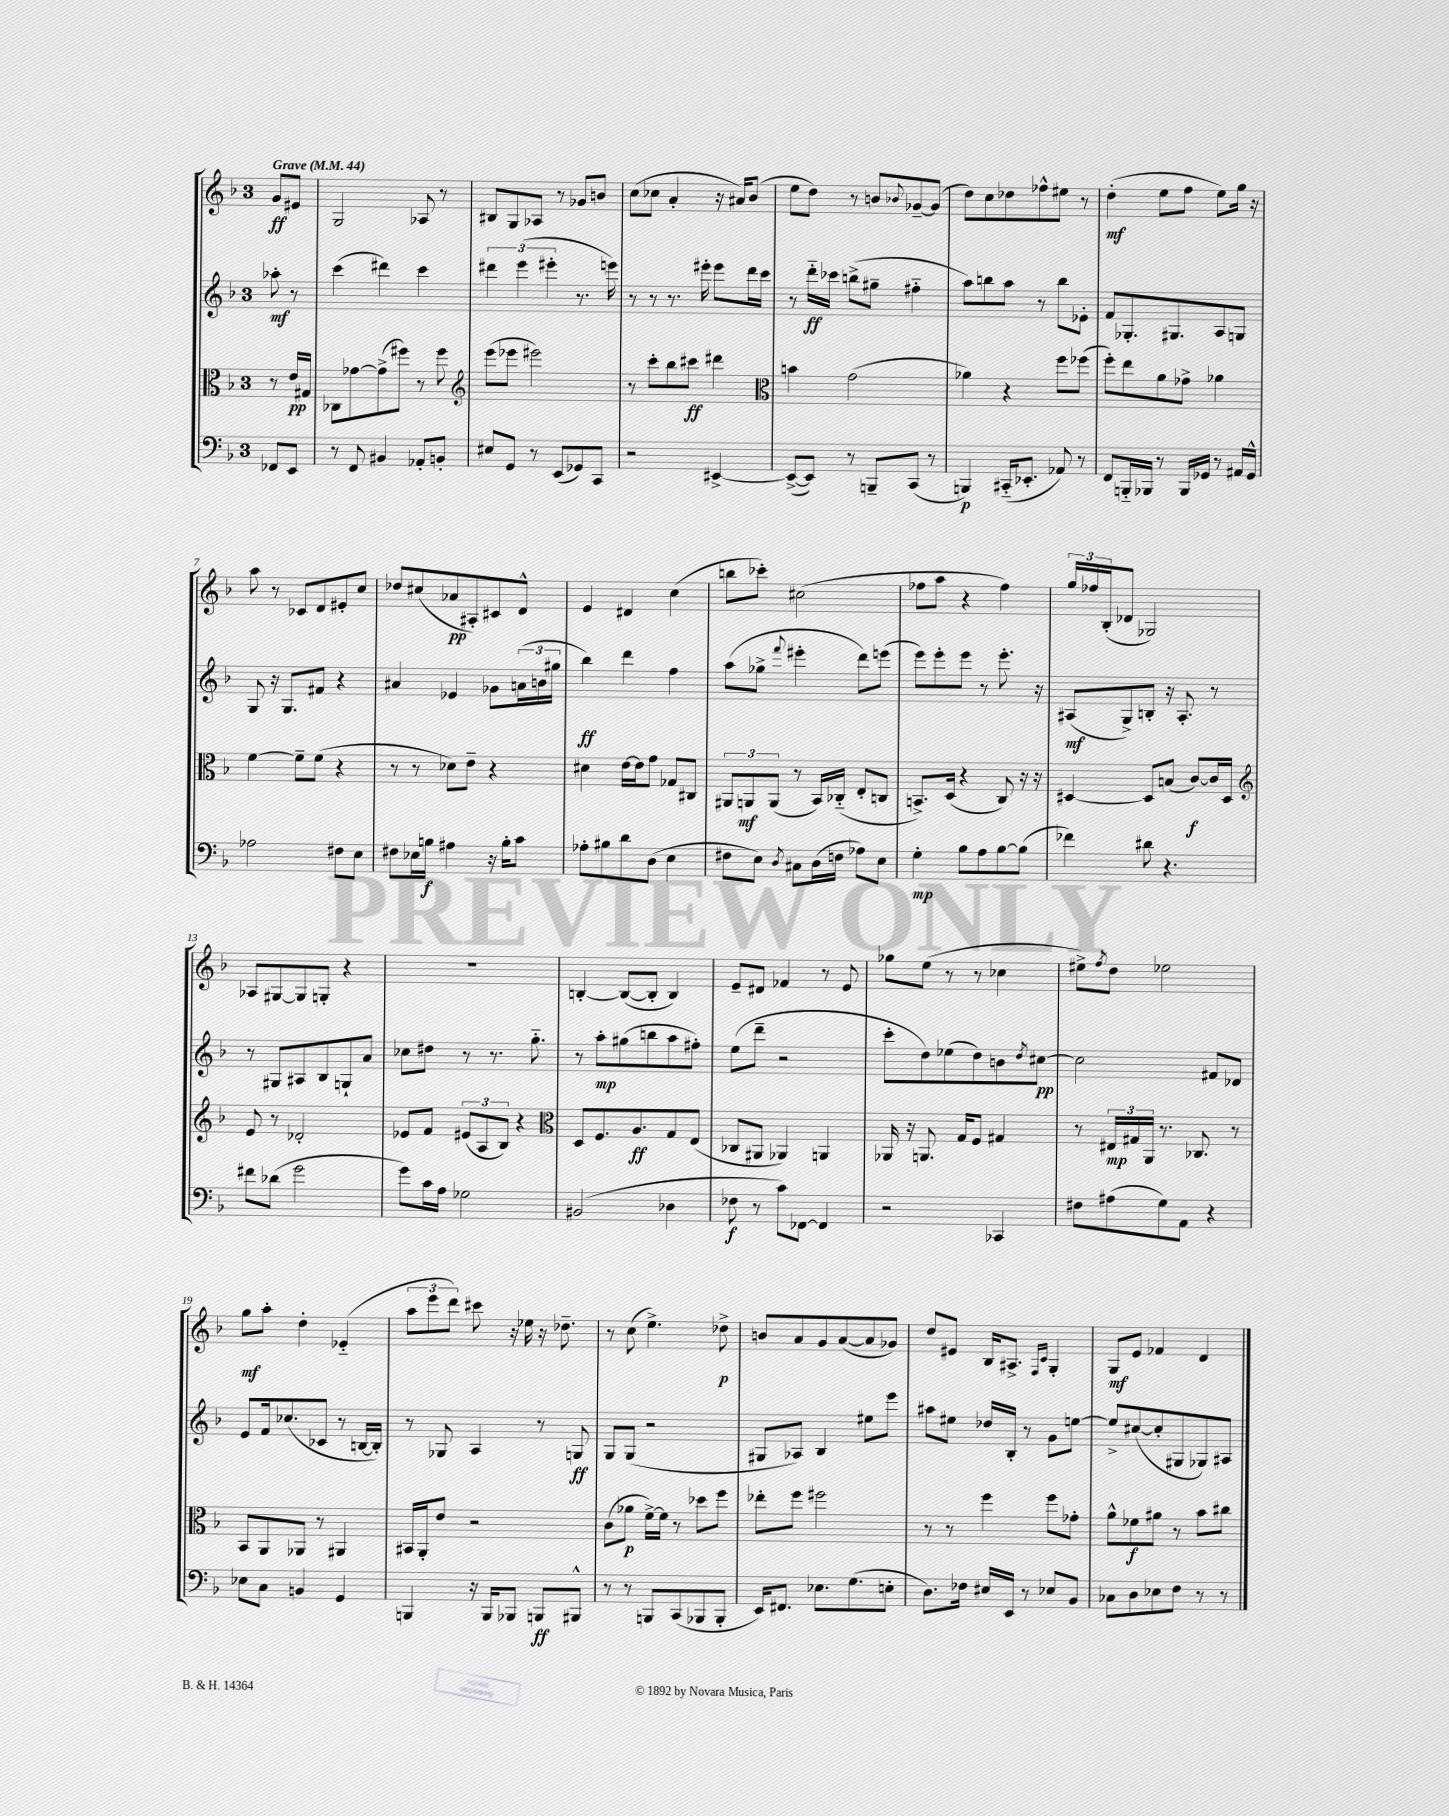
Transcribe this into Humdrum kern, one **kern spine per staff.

**kern	**kern	**kern	**kern
*staff4	*staff3	*staff2	*staff1
*clefF4	*clefC3	*clefG2	*clefG2
*k[b-]	*k[b-]	*k[b-]	*k[b-]
*M3/4	*M3/4	*M3/4	*M3/4
*MM44	*MM44	*MM44	*MM44
8FF-	8r	8aa-'	8g
8EE	16e	8r	8e#
.	16G#	.	.
=	=	=	=
8r	8C-	(4ccc	2G
8FF	[8g-	.	.
4BB#	(8g-^]	4ddd#)	.
.	8ff#)	.	.
8AA-'	8r	4ccc	8A-
8BB'	8ff#	.	8r
=	=	=	=
*	*clefG2	*	*
8E#	(8eee	6ddd#	8B#
8GG	8eee-	.	8G
.	.	(6eee	.
8r	2eee#)	.	8A-
.	.	6eee#'	.
(8EE	.	.	8r
8GG-)	.	8.r	8g-
8CC	.	.	8b
.	.	16eee)	.
=	=	=	=
2r	8r	8r	(8cc
.	8ccc'	8r	8cc-
.	8bb-	8.r	4a'
.	8ccc#	.	.
.	.	16eee#'	.
[4EE#^	4ddd#	8eee#	16r
.	.	.	16a#)
.	.	16ddd	(8b-
.	.	16ccc	.
=	=	=	=
*	*clefC3	*	*
(8EE#^_	4b	8r	8ee
8EE#])	.	16ddd'~	8dd)
.	.	16ccc-	.
8r	(2g	(8bb^	8r
8BBB~	.	8gg#~	8b
.	.	.	8qqb-
(8CC	.	4ff#'~	[8g-~
8r	.	.	(8g-]
=	=	=	=
4BBB)	4a-)	8aa)	8dd)
.	.	8bb	8cc
(16CC#'~	4r	8aa	8dd-
8.EE-'	.	.	.
.	.	8r	8ff-^^
8AA-)	8ff	8bb	8ee#
8r	(8ff-	8e-'	8r
=	=	=	=
8FF	8ff')	8f	(4dd'
16BBB'~	8ee	8.G-'	.
16BBB-	.	.	.
8r	8a	.	8ee
.	.	8.G#	.
16BBB-	8g-^	.	8ff
16GG-	.	.	.
8r	4a-	8A	8ee)
16AA#	.	8G	16gg
16GG-^^	.	.	16r
=	=	=	=
2A-	[4f	8G	8aa
.	.	16r	8r
.	.	8.G	.
.	8f~]	.	8c-
.	(8f	8f#	8d
8F#	4r	4r	8e#'
8E	.	.	8cc
=	=	=	=
8F#	8r	4a#	8dd-
16E-	8r	.	(8cc#
16B	.	.	.
4A#	8d-)	4e-	8a-
.	8e~	.	8A#')
16r	4r	8g-	8c#
16B'	.	.	.
8c	.	(24a	8d^^
.	.	24b	.
.	.	24gg#	.
=	=	=	=
8A-'	4d#	4bb-)	4e
8B#	.	.	.
8d	[16e	4ddd	4d#
.	16e]	.	.
(8D	8g	.	.
4E	8G-	4ff	(4cc
.	8C#	.	.
=	=	=	=
8F#	12AA#	(8aa	8bb
.	12AA	.	.
8E)	.	8gg-^	8ccc-')
.	(12AA	.	.
8qD	.	8qqfff	.
8C#	8r	4eee#'	(2cc#
(16D	16BB-)	.	.
16F	(16C-'~	.	.
8A-)	8E'	8ddd)	.
8E	8C	(8eee	.
=	=	=	=
4G'	8.BB^)	8eee)	8ff-
.	.	8eee'	8aa
.	(16D	.	.
8B-	4r	8eee	4r
8A	.	8r	.
[8B-	8C)	8.eee'	4ff-)
(8B-]	16r	.	.
.	16r	16r	.
=	=	=	=
4f-)	[4D#	(8A#	24gg
.	.	.	24ff-
.	.	.	(24B-'
.	.	8G^)	8d-
8d#	8D#]	8B'	2G-)
4.r	(8B	16r	.
.	.	8.A#'	.
.	[8c)	.	.
.	16c]	8r	.
.	16D#	.	.
=	=	=	=
*	*clefG2	*	*
8f#	8e	8r	8A-
(8d-	8r	8G#	[8G#
2g	2d-'	8A#	8G#]
.	.	8B-	8G'
.	.	8G`	4r
.	.	8a	.
=	=	=	=
8g)	8e-	8cc-	2.r
16c	8f	8dd#	.
16A	.	.	.
2G-	(12e#	8r	.
.	12A	.	.
.	.	8.r	.
.	12B-)	.	.
.	4r	.	.
.	.	8.gg'~	.
=	=	=	=
*	*clefC3	*	*
(2BB#	8D	8r	[4B'
.	8.F	8aa'	.
.	.	(8gg#	(8B_
.	8.A	.	.
.	.	8bb	8B']
4D-	8G	8aa	4B)
.	(8E	8ff#')	.
=	=	=	=
8F-	8C-	(8ee	8e~
8r	8AA#	8ddd~	8d#
8c)	4AA-)	2r	4f-
[8FF-	.	.	.
4FF-]	4AA	.	8r
.	.	.	8e
=	=	=	=
2r	16AA-	8ccc'	8gg-
.	16r	.	.
.	8.AA	8dd)	(8ee
.	.	(8ee-	8r
.	16G	.	.
.	8F	8dd)	8r
4CC-	4G#	8b	4cc-
.	.	8qdd	.
.	.	[8cc#	.
=	=	=	=
8F#	8r	2cc#]	8ee#^)
.	.	.	8qff
(8A#	24E#	.	8dd
.	24G#	.	.
.	24AA	.	.
8G)	8.r	.	2ee-
8AA	.	.	.
.	8.C-	.	.
4r	.	8f#	.
.	8r	8d-	.
=	=	=	=
8E-	8BB-	8e	8gg
8C	8AA	16f	8aa'
.	.	(8.cc-	.
4BB	8AA-	.	4dd'
.	8r	8c-	.
4GG	4AA#	8r	(4e-'~
.	.	[16B	.
.	.	16B'])	.
=	=	=	=
4BBB	16BB#	8r	12aa
.	16AA'	.	.
.	.	.	12eee
.	8e	8G-	.
.	.	.	12ddd)
16r	2r	4A	8ccc#
16BBB	.	.	.
8BBB-	.	.	16r
.	.	.	16ee-
8BBB	.	8r	16r
.	.	.	8.dd-~
8BBB#^^	.	8G	.
=	=	=	=
8r	(8c	8G	8r
8r	8a-	(8G	(8cc
8BBB	[16f^)	2r	4.ee^)
.	16f]	.	.
(8CC	8r	.	.
8BBB-	8dd-	.	.
8BBB-'	8ff	.	8dd-^
=	=	=	=
16EE)	8ee-'	8G#	8b
8.FF#	.	.	.
.	8ff	8A-)	8a
8.E-	2ff#	4B-	8g
.	.	.	([8a
(8.G	.	.	.
.	.	8ee#	8a]
8E'	.	8eee	8g-)
=	=	=	=
8.D)	8r	8aa#	8dd
.	8r	8ee#	8e#
16F-	.	.	.
16E#	4ff	16dd-	16B-
16EE	.	16B-'	8.A#^
8r	.	8r	.
.	.	.	16qqF
.	.	.	16qqc
8E-	8ff	8g	4G'
8BB-	8g-'	[8ee	.
=	=	=	=
8C-	8a^^	8ee^]	8G
8D	8f-	([8cc#	8e
8E-	8a#	8cc#']	4f-
8F	8r	8G#	.
8r	8b-	8G-)	4d
8r	8cc#	8A#	.
==	==	==	==
*-	*-	*-	*-
